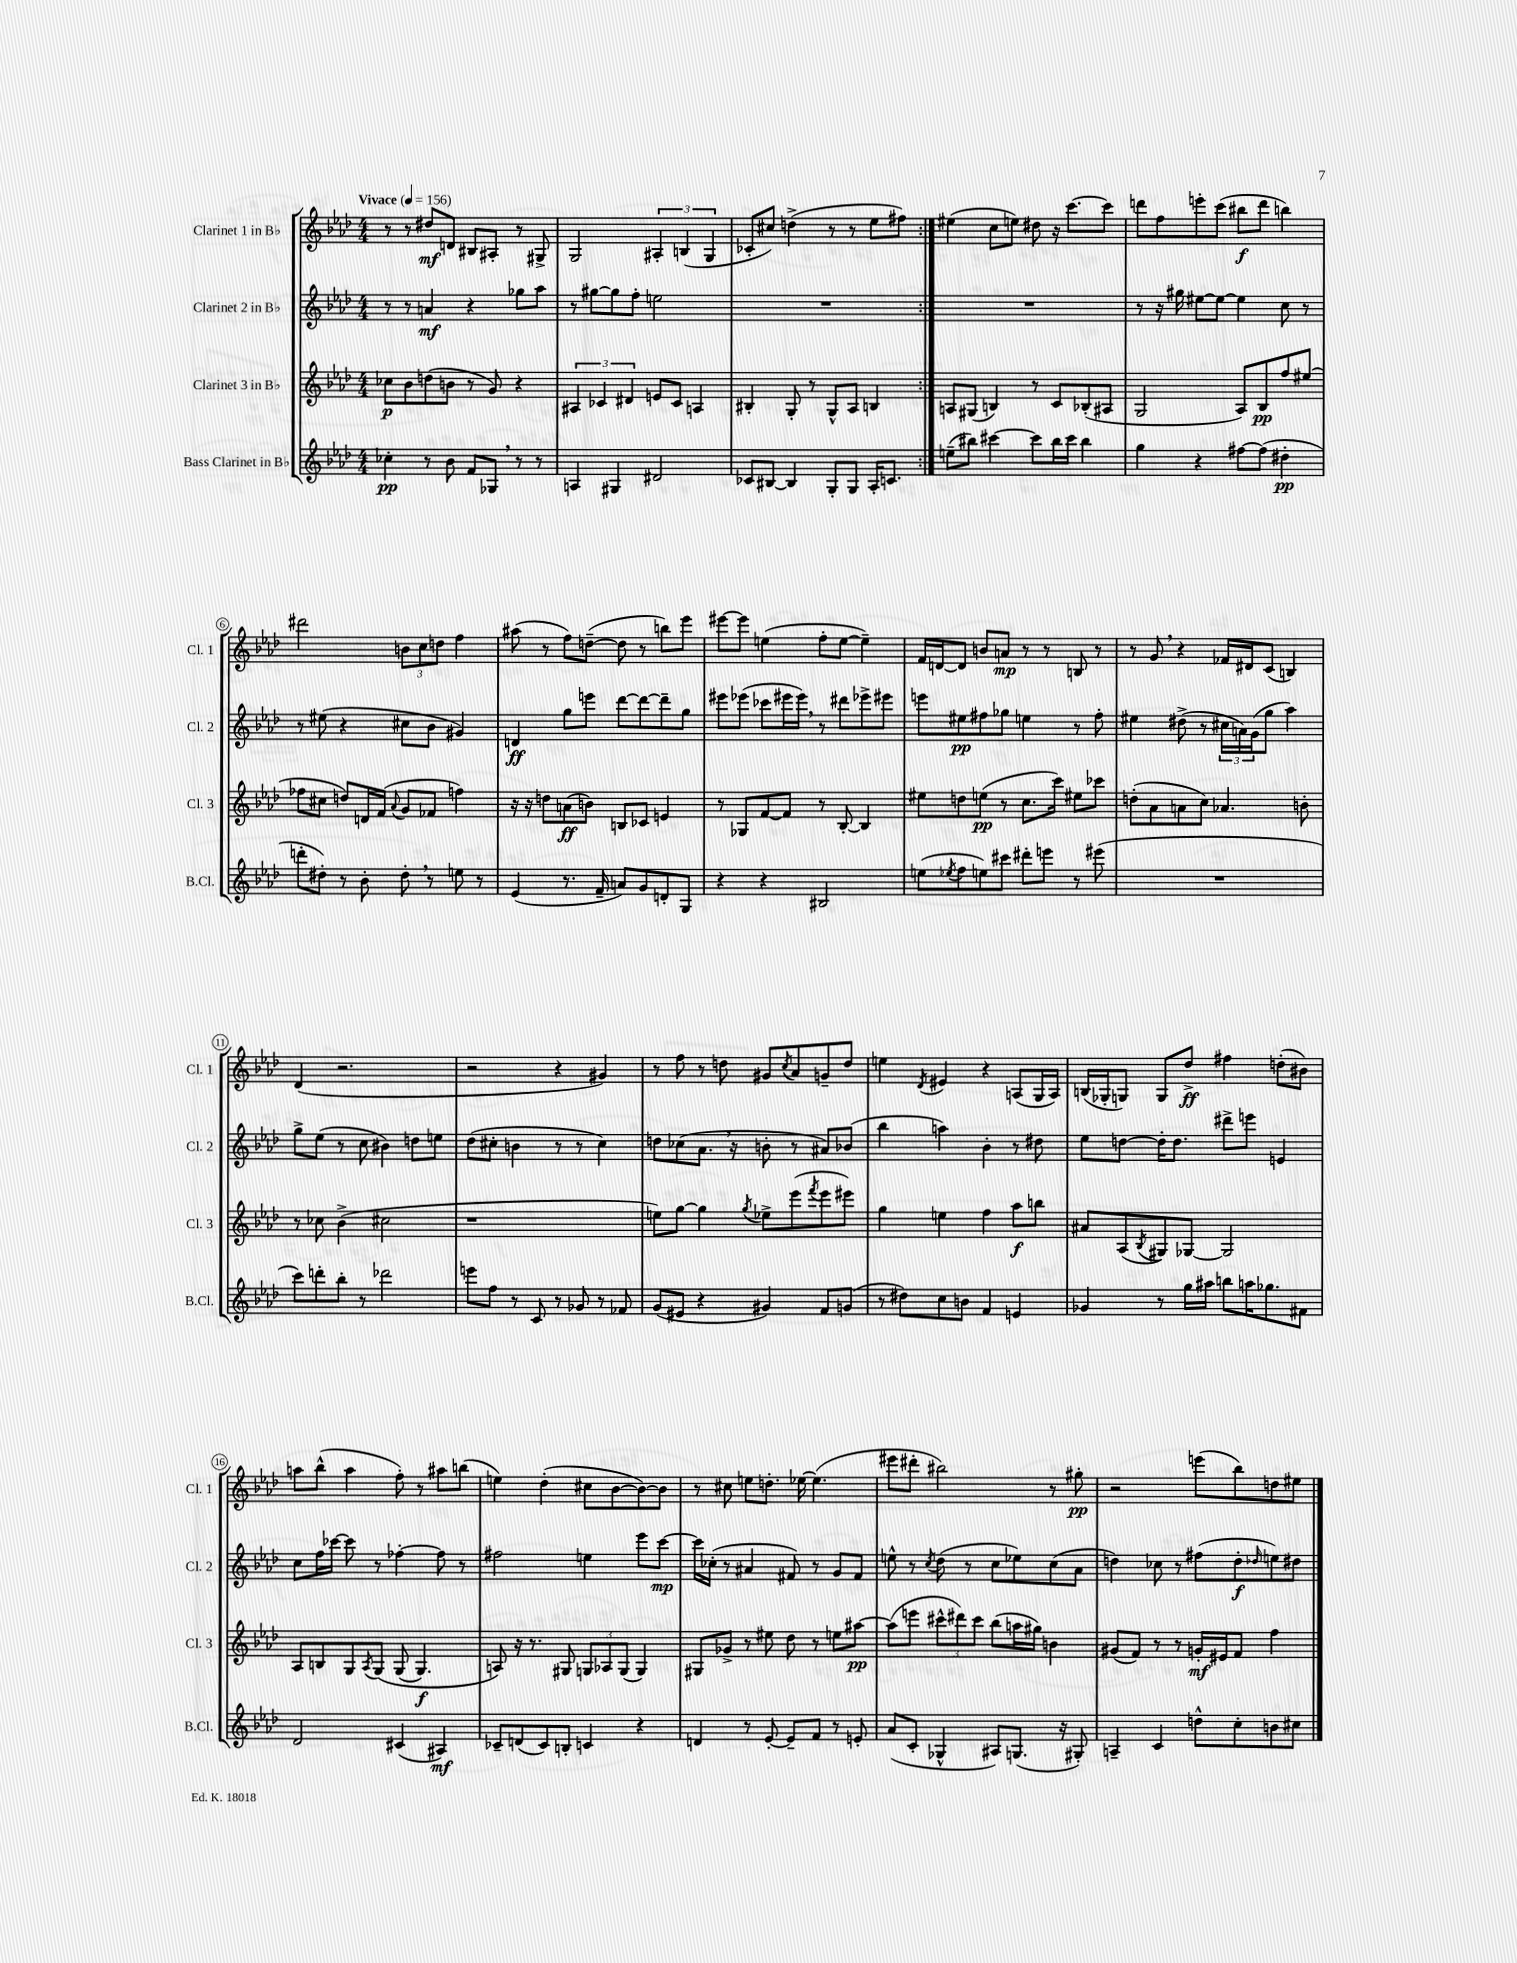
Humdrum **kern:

**kern	**kern	**kern	**kern
*staff4	*staff3	*staff2	*staff1
*clefG2	*clefG2	*clefG2	*clefG2
*k[b-e-a-d-]	*k[b-e-a-d-]	*k[b-e-a-d-]	*k[b-e-a-d-]
*M4/4	*M4/4	*M4/4	*M4/4
*MM156	*MM156	*MM156	*MM156
4cc-'	8cc-	8r	8r
.	8b-	8r	8r
8r	(8dd	4a	8dd#
8b-	8b	.	8d
8f	8r	4r	8B#
8G-	8g)	.	8A#'
8r	4r	8gg-	8r
8r	.	8aa-	8G#^
=	=	=	=
4A	6A#	8r	2G
.	.	[8gg#	.
.	6c-	.	.
4G#	.	8gg#]	.
.	6d#	.	.
.	.	8ff'	.
2d#	8e	2ee	6A#'
.	8c-	.	.
.	.	.	(6B
.	4A	.	.
.	.	.	6G
=	=	=	=
8c-	4B#'	1r	8c-'
[8B#	.	.	8cc#)
4B#]	8G'	.	(4dd^
.	8r	.	.
8G'	8G^^	.	8r
8G	8A-	.	8r
16A-'	4B	.	8ee-
8.c	.	.	.
.	.	.	8ff#)
=:|!	=:|!	=:|!	=:|!
(8ee~	8A	1r	(4ee#
8bb#)	(8G#	.	.
[4ccc#	4B)	.	8cc
.	.	.	8ee)
8ccc#]	8r	.	8dd#
16bb#	8c	.	16r
16ccc#	.	.	[8.ccc
4bb#	(8B-'	.	.
.	8A#	.	8ccc]
=	=	=	=
4gg	2G	8r	8ddd
.	.	16r	8ff
.	.	16gg#	.
4r	.	[8ee#	8eee'
.	.	8ee#_	(8ccc
[8ff#	8A-)	4ee#]	8bb#
(8ff#]	8B-	.	8ddd
4dd#'	8ff	8cc	4bb)
.	(8ee#	8r	.
=	=	=	=
8ddd'	8ff-	8r	2ddd#
8dd#')	8cc#	(8ee#	.
8r	8dd)	4r	.
8b-'	16d	.	.
.	(16f	.	.
.	8qqa-	.	.
8dd#'	8g	8cc#	12b
.	.	.	12cc
8r	8f-	8b-	.
.	.	.	12dd
8ee	4ff)	4g#)	4ff
8r	.	.	.
=	=	=	=
(4e-	16r	4d	(8aa#
.	16r	.	.
.	8dd	.	8r
8.r	(8a	8gg	8ff)
.	8b)	8eee	([8dd~
16f~	.	.	.
8a)	8B	[8ddd-	8dd]
8g	8c-	8ddd-_	8r
8d'	4e	8ddd-~]	8bb)
8G	.	8gg	8eee-
=	=	=	=
4r	8r	8eee#	[8eee#
.	8G-	(8eee-	8eee#]
4r	[8f	8ccc-	(4ee
.	8f]	16eee#	.
.	.	16eee#)	.
2B#	8r	8r	8ff'
.	[8B-'	8ddd#	[8ee
.	4B-]	8eee-^	4ee~])
.	.	8eee#	.
=	=	=	=
(8ee	8ee#	8eee	16f
.	.	.	[16d
8qee-	.	.	.
8ff	8dd	8ee#	8d]
8ee)	(8ee	8ff#	8b
8ccc#	8r	8gg-	8a
8ddd#'	8.cc	4ee	8r
8eee	.	.	8r
.	16ccc)	.	.
8r	8ee#	8r	8B
(8eee#	8ccc-	8ff#'	8r
=	=	=	=
1r	(8dd'	4ee#	8r
.	8a-	.	8g
.	8a	(8dd#^	4r
.	8cc)	8r	.
.	4.a-	24cc#	16f-
.	.	24a)	.
.	.	.	16d#
.	.	(24g	.
.	.	8gg	(8c
.	.	4aa-)	4B)
.	8b'	.	.
=	=	=	=
8ccc)	8r	8gg^	(4d-
8ddd'	8cc-	(8ee-	.
8bb-'	(4b-^	8r	2.r
8r	.	8cc	.
2ddd-	2cc#	4b#)	.
.	.	8dd	.
.	.	8ee	.
=	=	=	=
8eee	1r	(8dd-	2r
8ff	.	8cc#'	.
8r	.	4b	.
8c	.	.	.
8r	.	8r	4r
8g-	.	8r	.
8r	.	4cc#)	4g#)
8f-	.	.	.
=	=	=	=
(8g	8ee)	8dd	8r
8e#	[8gg	(8cc-	8ff
4r	4gg]	8.a-	8r
.	.	.	8dd
.	.	16r	.
.	8qgg	.	.
4g#)	8ee-^	8b'	8g#
.	.	.	8qcc
.	(8eee-	8r	8a-
.	8qfff	.	.
8f	8eee-	8a#)	8g~
(8g	8eee#)	(8b-	8dd
=	=	=	=
8r	4gg	4bb-	4ee
8dd#)	.	.	.
.	.	.	8qd-
8cc	4ee	4aa)	4e#
8b	.	.	.
4f	4ff	4b-'	4r
4e	8aa-	8r	(8A
.	8bb	8dd#	16G
.	.	.	16A)
=	=	=	=
4g-	8a#	8ee-	(16B
.	.	.	16G-'
.	(8A-	[8dd	8G)
.	8qB-	.	.
8r	8G#)	16dd']	8G
.	.	8.dd	.
16gg	[8G-	.	8dd-^
16aa#	.	.	.
8bb	2G-]	8ddd#^	4ff#
16aa	.	8eee	.
8.gg-	.	.	.
.	.	4e	(8dd'
8f#	.	.	8b#)
=	=	=	=
2d-	8A-	8cc	8aa
.	8B	16ff	(8bb-^^
.	.	[16ccc-	.
.	8G	8ccc-]	4aa
.	8qA-	.	.
.	&(8G	8r	.
(4c#	(8G	[4ff-'	8ff')
.	4.G)	.	8r
4A#)	.	8ff-]	8aa#
.	.	8r	(8bb
=	=	=	=
8c-~	8A&)	2ff#	4ee)
(8d	16r	.	.
.	8.r	.	.
8c-)	.	.	(4dd-'
8B'	8G#	.	.
4c	12G	4ee	8cc#
.	12A-	.	.
.	.	.	[8b-
.	(12G	.	.
4r	4G)	8eee-	8b-_)
.	.	[8ccc	8b-]
=	=	=	=
4d	8G#	16ccc]	8r
.	.	(16cc-'	.
.	8g-^	8r	8cc#
8r	8r	4a#	8ee
[8e-'	8ee#	.	8.dd'
8e-~]	8dd-	8f#)	.
.	.	.	[16ee-
8f	8r	8r	(4.ee-]
8r	8ee	8g	.
8e'	[8aa#	8f#	.
=	=	=	=
(8a-	(8aa#]	8ee^^	8eee#
8c'	8eee	8r	8ddd#'
.	.	8qcc	.
4G-^^	12ccc#^^	(8dd-	2bb#)
.	12ddd#)	.	.
.	.	8r	.
.	12ccc#	.	.
8A#)	(8bb-	8cc	.
(8.G	16aa	8ee-)	.
.	16gg#)	.	.
.	4b	(8cc	8r
16r	.	.	.
8G#')	.	8a-	8gg#'
=	=	=	=
4A~	(8g#	4dd)	2r
.	8f)	.	.
4c	8r	8cc-	.
.	8r	8r	.
8dd^^	16g'	(8ff#	(8eee
.	16e#	.	.
8cc'	8f	8dd'	8bb-)
.	.	16qqdd-	.
8b	4ff	8ee)	8dd
8cc#	.	8dd#	8ee#
==	==	==	==
*-	*-	*-	*-
